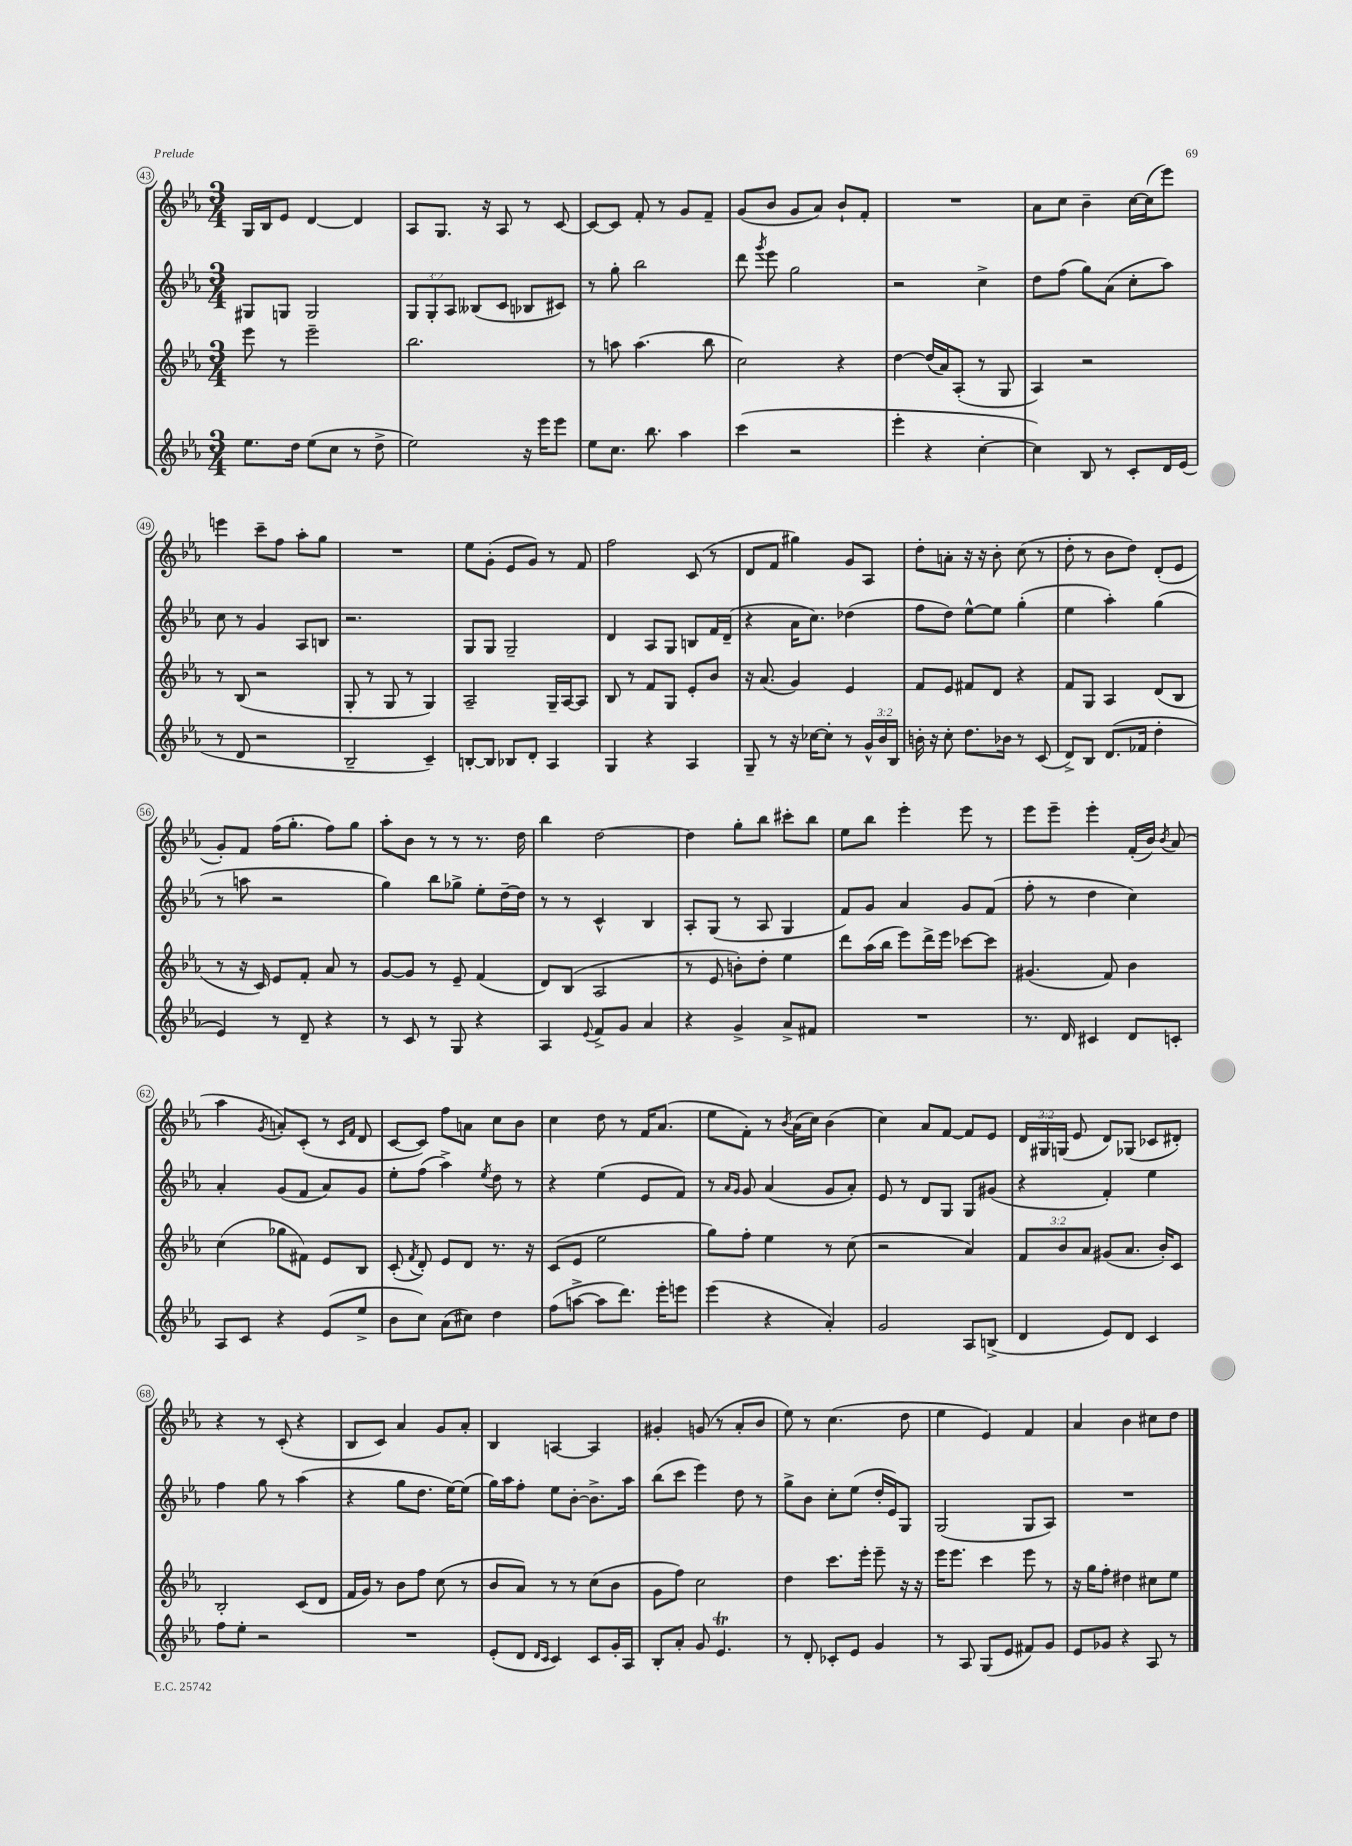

**kern	**kern	**kern	**kern
*staff4	*staff3	*staff2	*staff1
*clefG2	*clefG2	*clefG2	*clefG2
*k[b-e-a-]	*k[b-e-a-]	*k[b-e-a-]	*k[b-e-a-]
*M3/4	*M3/4	*M3/4	*M3/4
8.ee-	8eee-	8G#	16G
.	.	.	16B-
.	8r	8G	8e-
16dd	.	.	.
(8ee-	2eee-~	2G	[4d
8cc	.	.	.
8r	.	.	4d]
8dd^	.	.	.
=	=	=	=
2ee-)	2.bb-	12G	8A-
.	.	12G'	.
.	.	.	8.G
.	.	12A-	.
.	.	(8B--	.
.	.	.	16r
.	.	8c	8A-
16r	.	8B-	8r
16eee-	.	.	.
8eee-	.	8c#)	[8c
=	=	=	=
8ee-	8r	8r	8c_
8.cc	8aa	8gg'	8c]
.	(4.aa	2bb-	8f'
8.bb-	.	.	.
.	.	.	8r
4aa-	.	.	8g
.	8bb-	.	8f~
=	=	=	=
(4ccc	2cc)	8ddd	(8g
.	.	8qggg	.
.	.	8eee-	8b-
2r	.	2gg	8g
.	.	.	8a-)
.	4r	.	8b-`
.	.	.	8f'
=	=	=	=
4eee-'	[4dd	2r	2.r
4r	(16dd]	.	.
.	16a-)	.	.
.	(8A-'	.	.
[4cc'	8r	4cc^	.
.	8G	.	.
=	=	=	=
4cc])	4A-)	8dd	8a-
.	.	(8ff	8cc
8B-	2r	8gg)	4b-~
8r	.	(8a-	.
8c'	.	8cc'	[16cc
.	.	.	(16cc]
16d	.	8aa-)	8eee-)
(16e-	.	.	.
=	=	=	=
8r	8r	8cc	4eee
8d	(8B-	8r	.
2r	2r	4g	8ccc~
.	.	.	8ff
.	.	8A-	8aa-'
.	.	8B	8gg
=	=	=	=
2B-~	8G'	2.r	2.r
.	8r	.	.
.	8G	.	.
.	8r	.	.
4c~)	4G)	.	.
=	=	=	=
[8B'	2A-~	8G	8ee-
8B]	.	8G	(8g'
8B-	.	2G~	8e-
8d'	.	.	8g)
4A-	16G~	.	8r
.	[16A-	.	.
.	8A-]	.	8f
=	=	=	=
4G	8B-	4d	2ff
.	8r	.	.
4r	8f	8A-	.
.	8G	8G	.
4A-	8e-'	8B	(8c
.	8b-	16f	8r
.	.	(16d~	.
=	=	=	=
8G~	16r	4r	8d
.	(8.a-	.	.
8r	.	.	8f
16r	4g)	16a-	4gg#)
[16cc-	.	8.cc)	.
8cc-']	.	.	.
8r	4e-	(4dd-	8g
24g^^	.	.	8A-
24b-	.	.	.
24B-	.	.	.
=	=	=	=
16b'	8f	8ff	8dd'
16r	.	.	.
8cc'	8e-	8dd)	8a'
8.dd	8f#	[8ee-^^	16r
.	.	.	16r
.	8d	8ee-]	8b-'
16b-	.	.	.
8r	4r	(4gg'	(8cc
(8c	.	.	8r
=	=	=	=
8d^)	8f	4ee-	8dd'
8B-	8G	.	8r
(8.d	4A-	4aa-')	8b-
.	.	.	8dd)
16f-	.	.	.
4dd'	(8d	(4gg	(8d'
.	8B-	.	8e-
=	=	=	=
4e-)	8r	8r	8g')
.	16r	8aa	8f
.	16c)	.	.
8r	8e-	2r	(16ff
.	.	.	8.gg'
8d~	8f'	.	.
4r	8a-	.	8ff)
.	8r	.	8gg
=	=	=	=
8r	[8g	4gg)	8aa-'
8c	8g]	.	8b-
8r	8r	8bb-	8r
8G	8e-~	8gg-^	8r
4r	(4f	8ee-'	8.r
.	.	[16dd~	.
.	.	16dd]	16dd
=	=	=	=
4A-	8d)	8r	4bb-
.	(8B-	8r	.
8qqe-	.	.	.
8f^	2A-	4c^^	[2dd
8g	.	.	.
4a-	.	4B-	.
=	=	=	=
4r	8r	8A-'	4dd]
.	8e-	(8G	.
4g^	8b')	8r	8gg'
.	8dd'	8A-	8bb-
8a-^	4ee-	4G	8ccc#'
8f#	.	.	8bb-
=	=	=	=
2.r	8ddd	8f)	8ee-
.	(16aa-	8g	8bb-
.	16bb-	.	.
.	8eee-)	4a-	4eee-'
.	16ddd^	.	.
.	16eee-	.	.
.	[8ccc-	8g	8eee-
.	8ccc-]	(8f	8r
=	=	=	=
8.r	(4.g#	8ff'	8eee-
.	.	8r	8eee-~
16d	.	.	.
4c#	.	4dd	4eee-'
.	8f)	.	.
8d	4b-	4cc)	(16f'
.	.	.	16b-)
.	.	.	8qb-
8c'	.	.	(8a-
=	=	=	=
8A-	(4cc	4a-'	4aa-
8c	.	.	.
.	.	.	8qg
4r	8gg-	(8g	8a')
.	8f#)	8f	(8c'
(8e-	8e-	8a-)	8r
.	.	.	16qqc
.	.	.	16qqf
8ee-^	8B-	8g	8d
=	=	=	=
8b-	(8c'	8ee-'	[8c
.	8qf	.	.
8cc)	8d')	(8ff	8c])
(8a-	8e-	4aa-^)	8ff
8cc#)	8d	.	8a
.	.	8qee-	.
4dd	8.r	8dd	8cc
.	.	8r	8b-
.	16r	.	.
=	=	=	=
(8ff	(8c	4r	4cc
[8aa^	8e-	.	.
8aa]	2ee-	(4ee-	8dd
8.ddd)	.	.	8r
.	.	8e-	16f
16eee-'	.	.	(8.a-
8eee	.	8f)	.
=	=	=	=
(4eee-	8gg)	8r	8ee-
.	.	16qqa-	.
.	.	16qqg	.
.	8ff'	8g	8f')
4r	4ee-	(4a-	8r
.	.	.	8qb-
.	.	.	(16a-
.	.	.	16cc)
4a-')	8r	8g	(4b-
.	(8cc	8a-')	.
=	=	=	=
2g	2r	8e-	4cc)
.	.	8r	.
.	.	8d	8a-
.	.	8G	[8f
8A-	4a-)	8G	8f]
(8B^	.	(8g#	8e-
=	=	=	=
4d	12f	4r	24d
.	.	.	24G#
.	12b-	.	(24G
.	.	.	8e-
.	12a-	.	.
8e-)	(8g#	4f')	8d)
8d	8.a-	.	(8G-
4c	.	4ee-	8c-
.	16b-')	.	.
.	8c	.	8d#')
=	=	=	=
8ff	2B-'	4ff	4r
8ee-'	.	.	.
2r	.	8gg	8r
.	.	8r	(8c'
.	(8c	(4aa-	4r
.	8d	.	.
=	=	=	=
2.r	16f	4r	8B-
.	16g)	.	.
.	8r	.	8c)
.	8b-	8gg	4a-
.	8ff	8.dd	.
.	(8cc	.	8g
.	.	[16ee-)	.
.	8r	(8ee-]	8a-'
=	=	=	=
(8e-'	8b-	16gg)	4B-
.	.	16aa-	.
8d	8a-)	8ff'	.
16qqd	.	.	.
16qqc	.	.	.
4c)	8r	8ee-	[4A
.	8r	[8b-'	.
8c	(8cc	8.b-^]	4A]
16g'	8b-	.	.
16A-	.	16aa-	.
=	=	=	=
8B-'	8g	(8bb-	4g#'
8a-'	8ff)	8ccc	.
8g	2cc	4eee-)	(8g
4.e-	.	.	8r
.	.	8dd	8a-'
.	.	8r	8b-
=	=	=	=
8r	4dd	8gg^	8ee-)
8d'	.	8b-	8r
8c-'	8.ccc	8cc'	(4.cc
8e-	.	(8ee-	.
.	16eee-'	.	.
4g	8eee-~	16dd'	.
.	.	16e-)	.
.	16r	8G	8dd
.	16r	.	.
=	=	=	=
8r	16eee-	(2G	4ee-
.	8.eee-	.	.
8A-	.	.	.
(8G	4ccc	.	4e-)
8e-	.	.	.
8f#)	8eee-	8G	4f
8g	8r	8A-)	.
=	=	=	=
8e-	16r	2.r	4a-
.	16gg	.	.
8g-	8ff'	.	.
4r	4dd#	.	4b-
8A-	8cc#	.	8cc#
8r	8ee-	.	8dd
==	==	==	==
*-	*-	*-	*-
